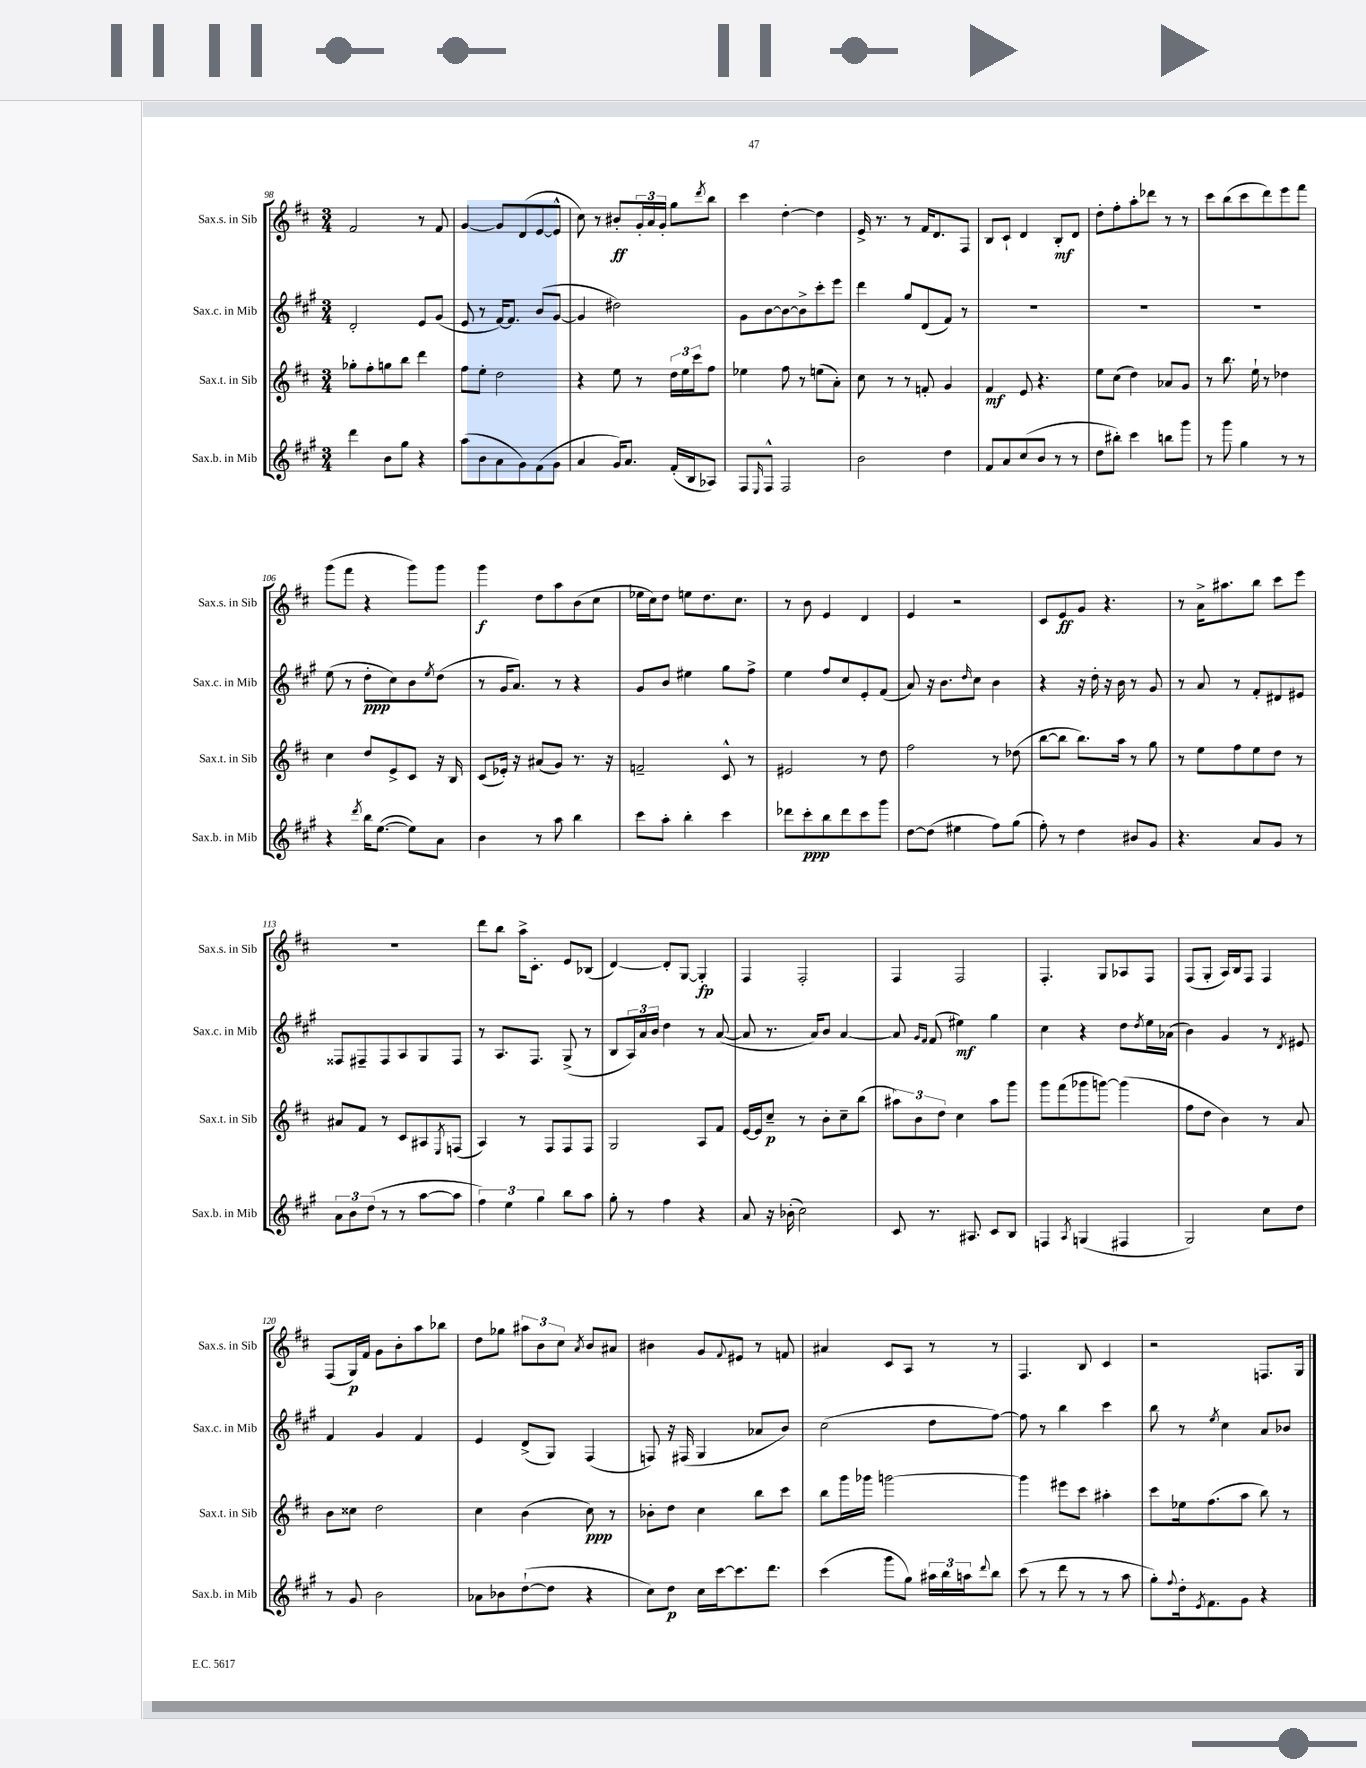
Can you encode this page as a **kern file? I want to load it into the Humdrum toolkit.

**kern	**kern	**kern	**kern
*staff4	*staff3	*staff2	*staff1
*clefG2	*clefG2	*clefG2	*clefG2
*k[f#c#g#]	*k[f#c#]	*k[f#c#g#]	*k[f#c#]
*M3/4	*M3/4	*M3/4	*M3/4
4ddd	8gg-'	2d'	2f#
.	8ff#'	.	.
8b	8gg	.	.
8gg#	8bb	.	.
4r	4ddd	8e	8r
.	.	(8g#	8f#
=	=	=	=
(8aa	8ff#	8e	[4g
8b	8ee'	8r	.
8a	2dd	[16f#)	8g]
.	.	8.f#]	.
8g#)	.	.	(8d
(8f#	.	(8b	[8e
8g#	.	[8g#	8e^^]
=	=	=	=
4a	4r	4g#]	8cc#)
.	.	.	8r
16g#)	8ee	2dd#)	8b#'
8.a	.	.	.
.	8r	.	24g'
.	.	.	24a
.	.	.	24g'
(16f#'	24dd	.	8gg
.	24ee	.	.
16B	.	.	.
.	24ccc#	.	.
.	.	.	8qddd
8A-)	8ff#	.	8bb
=	=	=	=
8F#	4ee-	8g#	4ccc#
16qqE	.	.	.
8F#^^	.	[8b	.
2F#	8ff#	8b_	[4dd'
.	8r	8b^]	.
.	(8ee	8ccc#'	4dd]
.	8a')	8eee	.
=	=	=	=
2b	8cc#	4ddd	16e^
.	.	.	8.r
.	8r	.	.
.	8r	8gg#	8r
.	8f'	(8d	16f#
.	.	.	8.d
4dd	4g	8f#)	.
.	.	8r	8F#
=	=	=	=
8f#	4f#	2.r	8B
8a	.	.	8c#`
(8cc#	8e	.	4d
8b	4.r	.	.
8r	.	.	8B'
8r	.	.	8d
=	=	=	=
8dd	8ee	2.r	8dd'
8bb#')	(8cc#	.	8ff#'
4ccc#	4dd)	.	8aa'
.	.	.	8ddd-
8bb	8a-	.	8r
8ggg#	8g	.	8r
=	=	=	=
8r	8r	2.r	8ccc#
8ggg#	8.bb	.	(8bb
4gg#	.	.	8ccc#
.	16ee`	.	.
.	8r	.	8ddd)
8r	4dd-	.	8eee
8r	.	.	8fff#
=	=	=	=
4r	4cc#	(8ee	(8ggg
.	.	8r	8fff#
8qddd	.	.	.
16bb	8dd	8dd'	4r
([8.ee	.	.	.
.	8e^	8cc#)	.
8ee])	8c#	8b	8ggg)
.	.	8qee	.
8a	16r	(8dd	8ggg
.	16B	.	.
=	=	=	=
4b	(8c#	8r	4ggg
.	16e-')	16g#	.
.	16r	8.a)	.
8r	(8a#	.	8dd
8aa	8g)	8r	8aa
4bb	8.r	4r	(8b
.	.	.	8cc#
.	16r	.	.
=	=	=	=
8ccc#	2f~	8g#	16ee-
.	.	.	16cc#)
8aa'	.	8b	8dd
4bb'	.	4ee#	8ee
.	.	.	8.dd
4ccc#	8c#^^	8gg#	.
.	.	.	8.cc#
.	8r	8ff#^	.
=	=	=	=
8ddd-	2e#	4ee	8r
8ccc#'	.	.	8b
8bb	.	8ff#	4e
8ddd-	.	8cc#	.
8ccc#	8r	8e'	4d
8ggg#	8dd	(8f#	.
=	=	=	=
[8dd	2ff#	8a)	4e
(8dd]	.	16r	.
.	.	8.b	.
4ee#	.	.	2r
.	.	16qqdd	.
.	.	8cc#	.
8ff#)	8r	4b	.
(8gg#	(8dd-	.	.
=	=	=	=
8ff#')	[8bb	4r	8c#
8r	8bb]	.	8e
4dd	8.bb)	16r	8g
.	.	16dd'	.
.	.	16r	4.r
.	16aa	16b	.
8b#	8r	8r	.
8g#	8gg	8g#	.
=	=	=	=
4.r	8r	8r	8r
.	8ee	8a	16a^
.	.	.	8.aa#
.	8ff#	8r	.
8a	8ee	8f#'	8bb
8g#	8dd	8d#	8ccc#
8r	8r	8e#	8eee
=	=	=	=
12a	8a#	8F##	2.r
12b	.	.	.
.	8f#	8F#~	.
(12dd	.	.	.
8r	8r	8F#	.
8r	8c#	8A	.
[8aa	8A#	8G#	.
.	8qE	.	.
8aa]	(8F	8F#	.
=	=	=	=
6ff#)	4A)	8r	8ddd
.	.	8.A	8bb
6ee	.	.	.
.	8r	.	16aa^
.	.	8.F#	8.c#'
6gg#	.	.	.
.	8F#	.	.
8bb	8F#	(8G#^	8e
8aa	8F#	8r	(8B-
=	=	=	=
8gg#'	2G	8B	[4d)
8r	.	24A)	.
.	.	24a	.
.	.	24b	.
4ff#	.	4dd	8d']
.	.	.	[8G
4r	8A	8r	4G']
.	8f#	([8a	.
=	=	=	=
8a	[16e	8a]	4F#
.	16e]	.	.
16r	8cc#~	8.r	.
(16b-'	.	.	.
2cc#)	8r	.	2F#'
.	.	16a)	.
.	8b'	8b	.
.	8cc#~	[4a	.
.	(8bb	.	.
=	=	=	=
8c#	12aa#)	8a]	4F#
.	12b	.	.
.	.	16qqg#	.
.	.	16qqf#	.
8.r	.	(8f#	.
.	12dd	.	.
.	4cc#	4ee#)	2F#
8.A#	.	.	.
8c#	8aa#	4gg#	.
8B	8ggg	.	.
=	=	=	=
4F	8ggg	4cc#	4.F#'
.	(8fff#	.	.
8qA	.	.	.
(4G	8ggg-	4r	.
.	[8ggg)	.	8G
4F#	(4ggg]	8dd	8A-
.	.	8qdd	.
.	.	16ee	8F#
.	.	(16a-	.
=	=	=	=
2G#)	8ff#	4b)	(8F#
.	8dd	.	8G'
.	4b)	4g#	16A)
.	.	.	16B
.	.	.	8F#
8cc#	8r	8r	4F#
.	.	8qd	.
8dd	8a	8e#	.
=	=	=	=
8r	8b	4f#	(8F#
8g#	8cc##	.	16G)
.	.	.	16f#
2b	2dd	4g#	8g
.	.	.	8b'
.	.	4f#	8aa
.	.	.	8bb-
=	=	=	=
8a-	4cc#	4e	8dd
8b-	.	.	8gg-
([8dd`	(4b	(8d^	12aa#
.	.	.	12b
8dd]	.	8G#)	.
.	.	.	12cc#
.	.	.	8qa
4r	8cc#)	(4F#	8b
.	8r	.	8a#
=	=	=	=
8cc#)	8b-'	8F)	4b#
8dd	8dd	16r	.
.	.	(16F#	.
16cc#	4cc#	4G#	8g
[16ccc#	.	.	.
.	.	.	8qqf#
8.ccc#]	.	.	8e#
.	8bb	8a-	8r
8.ddd	.	.	.
.	8ccc#	8b)	8f
=	=	=	=
(4ccc#	8bb	(2cc#	4a#
.	16ggg	.	.
.	16ggg-	.	.
8ggg#	[2ggg	.	8c#
8gg#)	.	.	8A
24aa#	.	8dd	8r
24bb	.	.	.
24aa	.	.	.
8qqddd	.	.	.
8bb	.	[8ff#)	8r
=	=	=	=
(8ccc#	4ggg]	8ff#]	4.F#
8r	.	8r	.
8ddd	8eee#	4bb	.
8r	8ccc#	.	8B
8r	4aa#'	4ccc#	4c#
8aa	.	.	.
=	=	=	=
8gg#')	8ccc#	8bb	2r
8qqff#	.	.	.
16dd'	16ee-	8r	.
8qe	.	.	.
8.f#	(8.ff#	.	.
.	.	8qee	.
.	.	4cc#	.
8g#	8aa	.	.
4r	8bb)	8a	8.F
.	8r	8b-	.
.	.	.	16G
==	==	==	==
*-	*-	*-	*-
